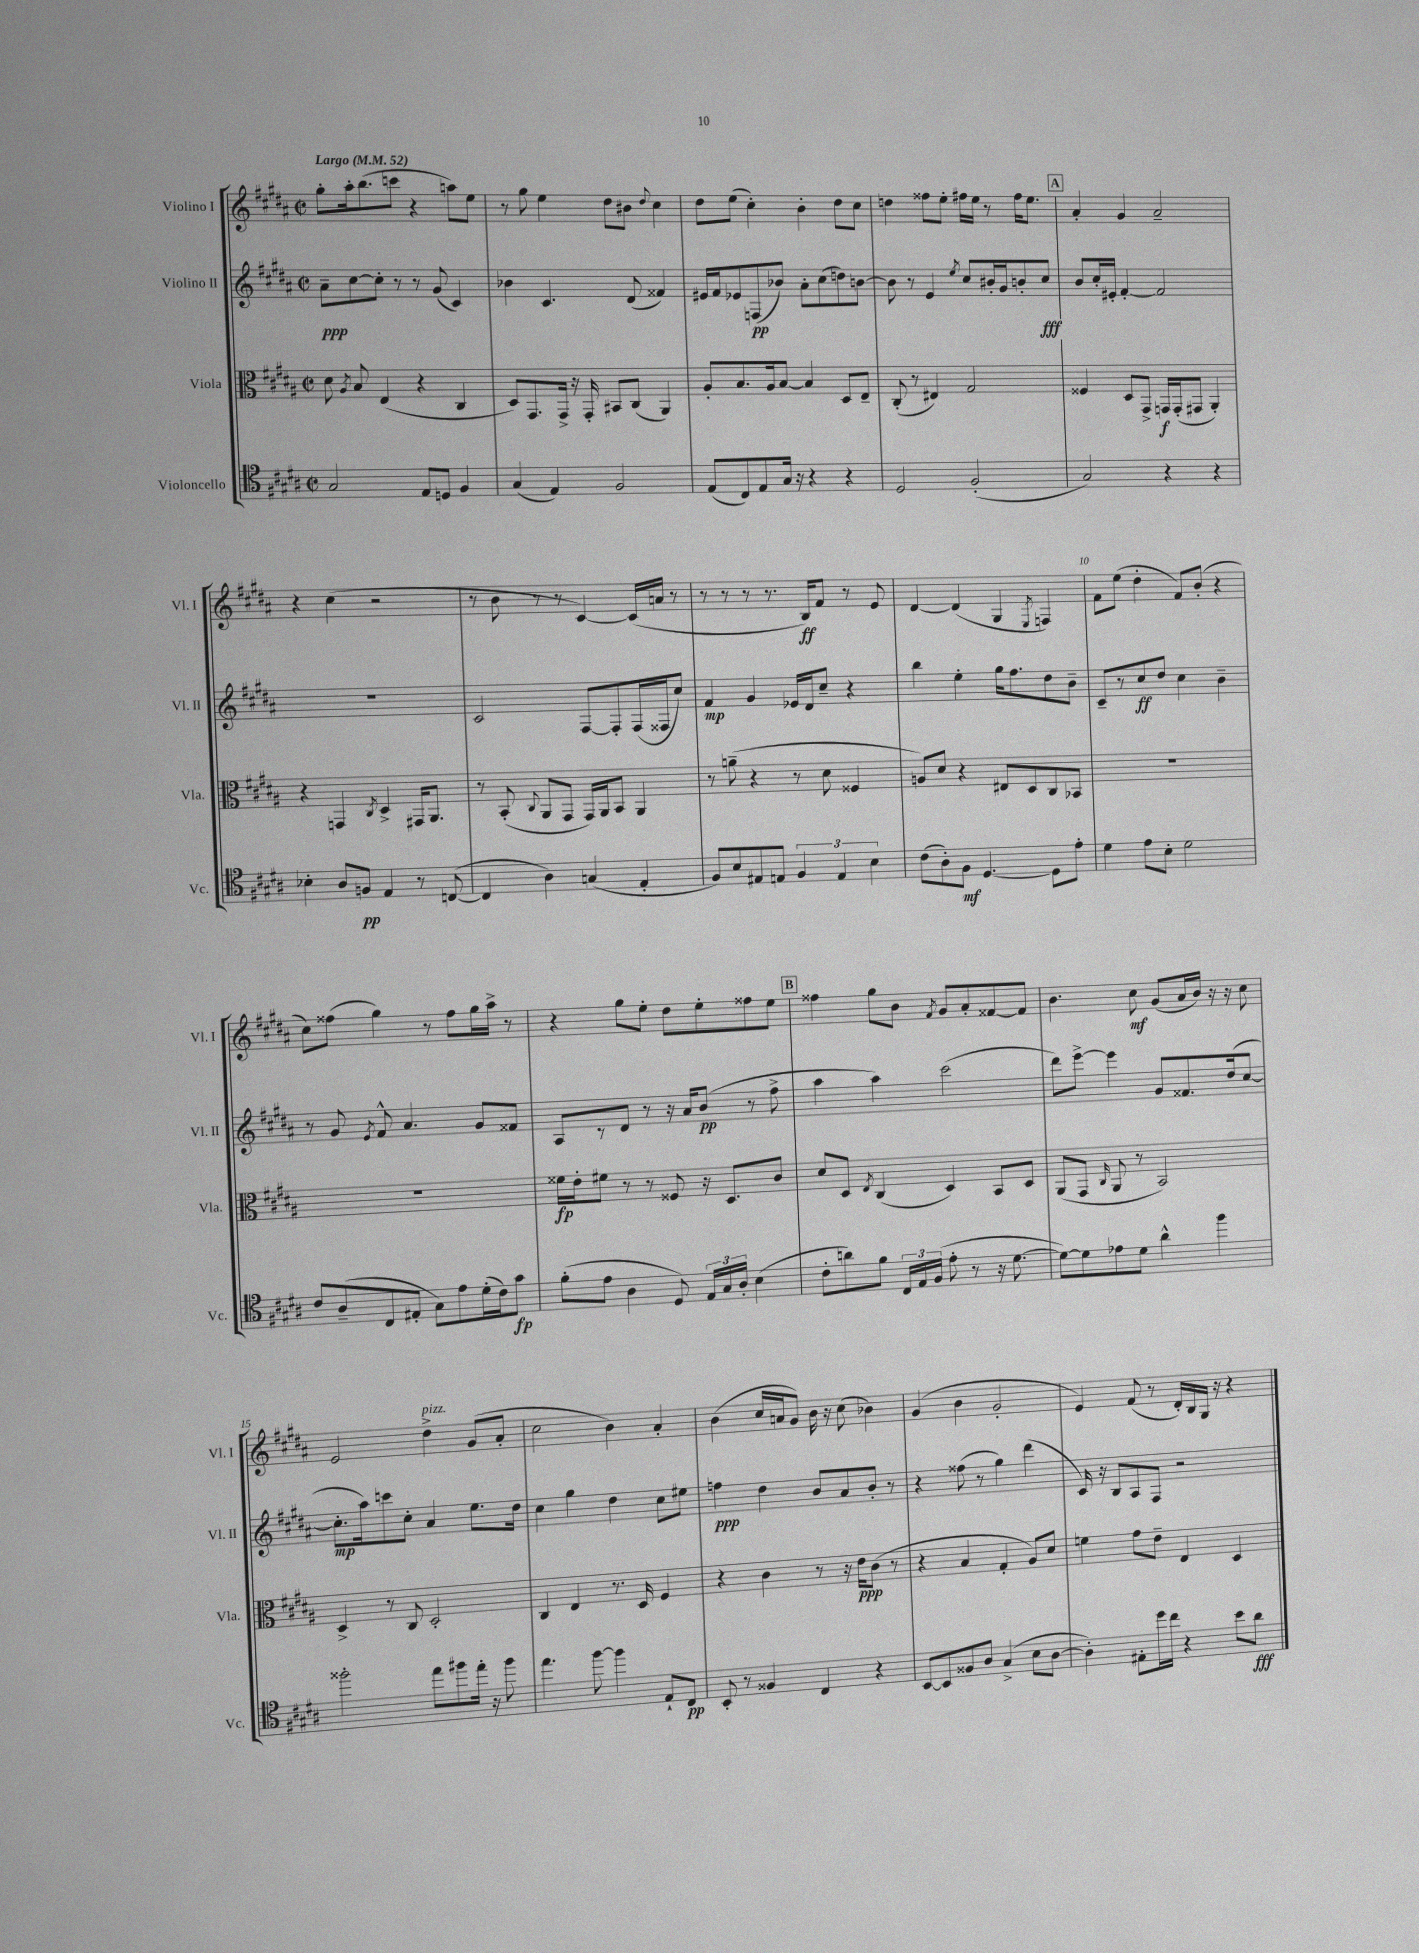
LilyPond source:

<<
\new StaffGroup <<
\new Staff = "s0" \with { instrumentName = "Violino I" shortInstrumentName = "Vl. I" } {
    \clef treble \key b \major \defaultTimeSignature \time 2/2 \tempo "Largo" 4 = 52
    \autoBeamOff gis''8[-. ais''16-. b''8.( c'''8] r4 a''8[) e''8] |
    r8 gis''8 e''4 dis''8[ bis'8] \appoggiatura { dis''8 } cis''4 |
    dis''8[ e''8]( cis''4-.) b'4-. dis''8[ cis''8] |
    d''4 fisis''8[ e''8]-. fis''16[ e''16] r8 fis''16[ e''8.] |
    \mark \markup { \box "A" } ais'4-. gis'4 ais'2-- |
    r4 cis''4( r2 |
    r8 b'8 r8 r8 cis'4~) cis'16[( a'16] r8 |
    r8 r8 r8 r8. b16[\ff) fis'8] r8 e'8 |
    dis'4~ dis'4( gis4 \acciaccatura { e8 } f4) |
    fis'8[ e''8]( dis''4-. fis'8[) b'8]-.( r4 |
    cis''8[) fisis''8]( gis''4) r8 fisis''8[ gis''16 ais''16]-> r8 |
    r4 gis''8[ e''8]-. dis''8[ e''8-. fisis''8 e''8] |
    \mark \markup { \box "B" } fisis''4 gis''8[ b'8] \acciaccatura { fis'8 } gis'8[ ais'8-. fisis'8~ fisis'8] |
    b'4. cis''8\mf gis'8[( ais'16 b'16]) r16 r16 cis''8 |
    e'2 dis''4->^\markup { \italic "pizz." } gis'8[( ais'8]-. |
    cis''2 b'4) ais'4-. |
    b'4( cis''16[ a'16 gis'8]) b'16 r16 cis''8( bes'4) |
    gis'4( b'4 gis'2-. |
    e'4) fis'8( r8 dis'16[-.) b16 gis16] r16 r4 \bar "|." |
}
\new Staff = "s1" \with { instrumentName = "Violino II" shortInstrumentName = "Vl. II" } {
    \clef treble \key b \major \defaultTimeSignature \time 2/2
    \autoBeamOff ais'8[--\ppp cis''8~ cis''8]-. r8 r8 gis'8( cis'4) |
    bes'4 cis'4. dis'8( fisis'4) |
    eis'16[ fis'16 ees'8 f8\pp( bes'8]) ais'8[-. cis''8( d''8) b'8]~ |
    b'8 r8 e'4 \acciaccatura { e''8 } cis''8[ bis'16-. gis'16 b'8-. cis''8]\fff |
    \mark \markup { \box "A" } b'8[ cis''16-. eis'16]-. fis'4~-. fis'2 |
    R1 |
    cis'2 fis8[~ fis8-. fis16( fisis16 cis''8]) |
    fis'4\mp gis'4 ees'16[ dis'16 cis''8]-- r4 |
    b''4 e''4-. gis''16[ fis''8. dis''8 b'8]-- |
    cis'8[-- r8 cis''8\ff dis''8] cis''4 b'4-- |
    r8 gis'8 \acciaccatura { e'8 } fis'8-^ ais'4. gis'8[ fisis'8] |
    ais8[ r8 dis'8] r8 r16 ais'16[ b'8]\pp( r8 fis''8-> |
    \mark \markup { \box "B" } ais''4 ais''4) cis'''2( |
    dis'''8[) e'''8]~-> e'''4 gis'8[ fisis'8. dis''16( cis''8]~ |
    cis''8.[-.\mp ais''16) c'''8 cis''8]-. ais'4 e''8.[ dis''16] |
    cis''4 gis''4 dis''4 cis''8[ eis''8] |
    f''4\ppp dis''4 b'8[ ais'8 b'8]-. r8 |
    r4 fisis''8( r8 gis''4) dis'''4( |
    cis'16) r16 b8[ ais8 fis8] r2 \bar "|." |
}
\new Staff = "s2" \with { instrumentName = "Viola" shortInstrumentName = "Vla." } {
    \clef alto \key b \major \defaultTimeSignature \time 2/2
    \autoBeamOff dis'8 \acciaccatura { ais8 } b8 e4( r4 cis4 |
    dis8[) gis,8. gis,16]-> r16 gis,16-. bis,8[ cis8]( ais,4) |
    ais8[-. b8. ais16 b8]~ b4 dis8[ e8]-- |
    cis8-.( r8 eis4) gis2 |
    \mark \markup { \box "A" } fisis4 dis8[ gis,8]-> g,16[\f g,16-.( gis,8] ais,4-.) |
    r4 g,4 \acciaccatura { cis8 } dis4-> gis,16[ ais,8.] |
    r8 b,8-.( \appoggiatura { cis8 } ais,8[ gis,8] gis,16[) ais,16 b,8] ais,4 |
    r8 a'8--( r4 r8 dis'8 fisis4 |
    a8[) dis'8] r4 eis8[ dis8 cis8 bes,8] |
    R1 |
    R1 |
    fisis'16[\fp e'16-. fis'8] r8 r8 fisis8 r16 dis8.[ cis'8] |
    \mark \markup { \box "B" } dis'8[ dis8] \acciaccatura { e8 } cis4( dis4) b,8[ dis8] |
    ais,8[( gis,8] \grace { cis16 } ais,8 r8 b,2) |
    dis4-> r8 cis8 dis2-. |
    cis4 e4 r8. dis16 fis4 |
    r4 cis'4 r8 r16 e'16[\ppp cis'8]( r8 |
    r4 b4 gis4-. ais8[) dis'8] |
    f'4 gis'8[ e'8]-- e4 dis4 \bar "|." |
}
\new Staff = "s3" \with { instrumentName = "Violoncello" shortInstrumentName = "Vc." } {
    \clef tenor \key b \major \defaultTimeSignature \time 2/2
    \autoBeamOff gis2 e8[ d8] fis4 |
    gis4( e4) fis2 |
    e8[( cis8) e8 gis16] r16 r4 r4 |
    dis2 fis2-.( |
    \mark \markup { \box "A" } gis2) r4 r4 |
    bes4-. ais8[ f8]\pp e4 r8 c8~( |
    c4 ais4) g4( e4-. |
    fis8[) b8 eis8 e8] \tuplet 3/2 { fis4 e4 b4 } |
    cis'8[( ais8-.) fis8]\mf dis4.~ dis8[ e'8]-. |
    dis'4 e'8[ b8]-. dis'2 |
    cis'8[ ais8--( cis8 eis8]-. gis8[) e'8 dis'16-.( cis'16) gis'8]\fp |
    fis'8[-.( e'8] ais4 dis8) \tuplet 3/2 { e16[ gis16 ais16]-. } b4( |
    \mark \markup { \box "B" } cis'8[-. a'8) fis'8] \tuplet 3/2 { cis16[ e16 fis16]( } e'8-. r8 r16 dis'8.~ |
    dis'8[~) dis'8 ees'8 dis'8] ais'4-^ fis''4 |
    fisis''2-. e''8[ fis''8 e''16]-. r16 fis''8 |
    e''4. fis''8~ fis''4 e8[-! cis8]\pp |
    b,8-. r8 fisis4 cis4 r4 |
    b,8[~ b,8 fisis8 ais8] gis4->( b8[ ais8]~ |
    ais4-.) eis8[-. dis''16 cis''16] r4 b'8[ ais'8]\fff \bar "|." |
}
>>
>>
\layout { \context { \Score \override BarNumber.break-visibility = ##(#f #t #t) barNumberVisibility = #(every-nth-bar-number-visible 5) } }
